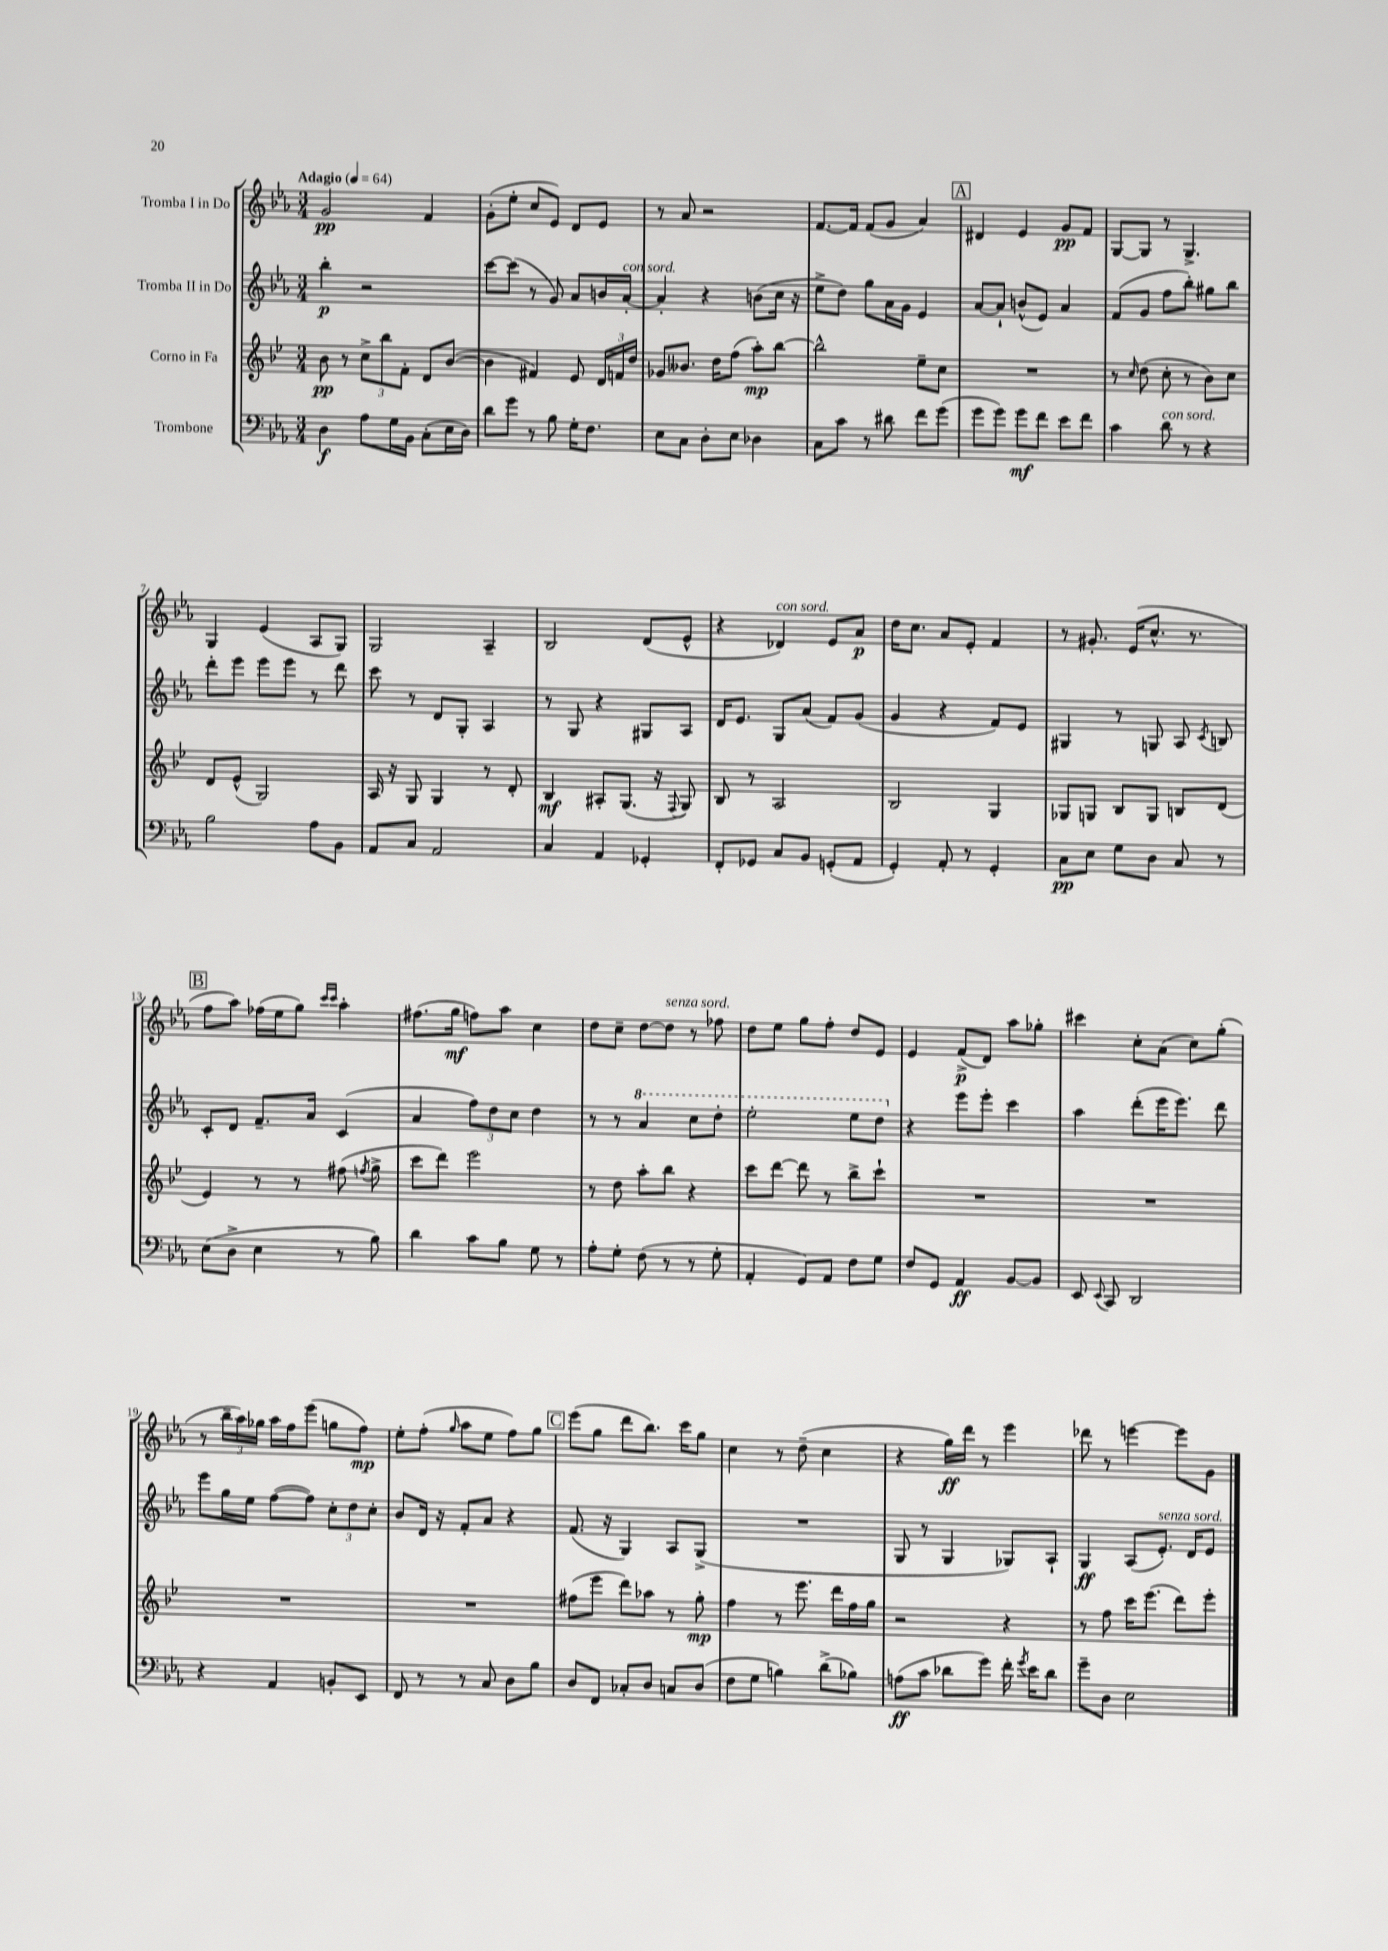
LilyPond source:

<<
\new StaffGroup <<
\new Staff = "s0" \with { instrumentName = "Tromba I in Do" } {
    \clef treble \key ees \major \numericTimeSignature \time 3/4 \tempo "Adagio" 4 = 64
    \autoBeamOff g'2\pp f'4 |
    g'8[-.( ees''8]-. c''8[ ees'8]) d'8[ ees'8] |
    r8 aes'8 r2 |
    f'8.[~ f'16] f'8[( g'8] aes'4) |
    \mark \markup { \box "A" } dis'4 ees'4 g'8[\pp f'8] |
    g8[~ g8] r8 g4.-> |
    g4 ees'4( aes8[ g8]) |
    g2 aes4-- |
    bes2 d'8[( ees'8]-^ |
    r4 des'4^\markup { \italic "con sord." }) ees'8[ aes'8]\p |
    d''16[ c''8.] aes'8[ ees'8]-. f'4 |
    r8 gis'8.-. ees'16[( c''8.]-^ r8. |
    \mark \markup { \box "B" } f''8[ aes''8]) fes''16[( ees''16 g''8]) \grace { c'''16[ c'''16] } aes''4-. |
    fis''8.[( g''16]\mf f''8[) aes''8] c''4 |
    d''8[ c''8]-- d''8[~ d''8]^\markup { \italic "senza sord." } r8 fes''8 |
    d''8[ ees''8] g''8[ f''8]-. d''8[ ees'8] |
    ees'4 f'8[->\p( d'8]) aes''8[ ges''8]-. |
    cis'''4 c''8[-. aes'8]( c''8[) g''8]-.( |
    r8 \tuplet 3/2 { bes''16[-- aes''16) ges''16] } aes''16[ f''16 ees'''8]( g''8[ f''8]\mp) |
    ees''8[-. f''8]-.( \grace { g''16 } aes''8[ ees''8] f''8[) g''8] |
    \mark \markup { \box "C" } ees'''8[( g''8] d'''8[ bes''8.]) c'''16[ g''8] |
    c''4 r8 d''8--( c''4 |
    r4 g''16[\ff) d'''16] r8 ees'''4 |
    des'''8 r8 e'''4~ e'''8[ g'8] \bar "|." |
}
\new Staff = "s1" \with { instrumentName = "Tromba II in Do" } {
    \clef treble \key ees \major \numericTimeSignature \time 3/4
    \autoBeamOff bes''4-.\p r2 |
    c'''8[~ c'''8]( r8 g'8) aes'8[ b'16 aes'16]~-.^\markup { \italic "con sord." } |
    aes'4-. r4 b'8[( c''16] r16 |
    ees''8[-> d''8]) g''8[ aes'16 g'16] ees'4 |
    \mark \markup { \box "A" } aes'8[~ aes'8]-! b'8[-^( ees'8]) aes'4 |
    f'8[( g'8] f''8[ bes''8]-.) gis''8[ bes''8] |
    d'''8[-. ees'''8] ees'''8[ ees'''8] r8 d'''8 |
    c'''8 r8 d'8[ g8]-. aes4 |
    r8 g8 r4 gis8[ aes8] |
    d'16[ ees'8.] g8[ aes'8]( f'8[) g'8]( |
    g'4 r4 f'8[) ees'8] |
    gis4 r8 g8 aes8 \acciaccatura { c'8 } b8 |
    \mark \markup { \box "B" } c'8[-. d'8] f'8.[-- aes'16] c'4( |
    aes'4 \tuplet 3/2 { f''8[) d''8 c''8] } d''4 |
    r8 r8 \ottava #1 aes''4 c'''8[ d'''8]-. |
    ees'''2-. ees'''8[ d'''8] \ottava #0 |
    r4 ees'''8[ ees'''8]-. c'''4 |
    aes''4 d'''8[-.( ees'''16 ees'''8.]) d'''8 |
    ees'''8[ g''16 ees''16] f''8[~( f''8]) \tuplet 3/2 { c''8[-. d''8 c''8]-. } |
    bes'8[ d'16] r16 f'8[-. aes'8] r4 |
    \mark \markup { \box "C" } f'8.( r16 g4) aes8[ g8]->( |
    R2. |
    g8 r8 g4 ges8[) aes8]-! |
    g4\ff aes8[( ees'8.]-.^\markup { \italic "senza sord." }) d'16[ ees'8] \bar "|." |
}
\new Staff = "s2" \with { instrumentName = "Corno in Fa" } {
    \clef treble \key bes \major \numericTimeSignature \time 3/4
    \autoBeamOff bes'8\pp r8 \tuplet 3/2 { c''8[-> bes''8 f'8]-. } d'8[ bes'8]~( |
    bes'4 fis'4) ees'8 \tuplet 3/2 { d'16[ f'16 d''16] } |
    ges'8[ beses'8.] d''16[ f''8]( a''8[-.\mp) bes''8]~ |
    bes''2-^ ees''8[-- c''8] |
    \mark \markup { \box "A" } R2. |
    r8 \grace { c''16 } d''8( c''8-. r8 bes'8[) c''8] |
    d'8[ ees'8]-^( g2) |
    a16 r16 g8 g4 r8 d'8-. |
    bes4\mf ais8[-. g8.]( r16 \appoggiatura { f8 } g8) |
    bes8 r8 a2 |
    bes2 g4 |
    ges8[ g8] bes8[ g8] b8[ d'8]( |
    \mark \markup { \box "B" } ees'4) r8 r8 fis''8( \acciaccatura { f''8 } g''8-> |
    c'''8[ d'''8]) ees'''2 |
    r8 d''8 a''8[-. bes''8] r4 |
    c'''8[ d'''8]~ d'''8 r8 bes''8[-> c'''8]-! |
    R2. |
    R2. |
    R2. |
    R2. |
    \mark \markup { \box "C" } fis''8[( ees'''8] d'''8[) aes''8] r8 g''8-.\mp |
    f''4 r8 ees'''8. d'''16[ f''16 g''16] |
    r2 r4 |
    r8 f''8 c'''16[ ees'''8.]( d'''8[) ees'''8]-. \bar "|." |
}
\new Staff = "s3" \with { instrumentName = "Trombone" } {
    \clef bass \key ees \major \numericTimeSignature \time 3/4
    \autoBeamOff d4\f aes8[ g16 bes,16] c8[-.( ees16 d16]) |
    d'8[ g'8] r8 bes8 g16[-. f8.] |
    ees8[ c8] d8[-. ees8] des4 |
    c8[ c'8] r8 dis'8 f'8[ g'8]( |
    \mark \markup { \box "A" } g'8[ g'8]) g'8[\mf f'8] ees'8[ f'8] |
    c'4 d'8^\markup { \italic "con sord." } r8 r4 |
    bes2 aes8[ bes,8] |
    aes,8[ c8] aes,2 |
    c4 aes,4 ges,4-. |
    f,8[-. ges,8] c8[ bes,8] g,8[-.( aes,8] |
    g,4-.) aes,8-. r8 g,4-. |
    c8[\pp ees8] g8[ d8] c8 r8 |
    \mark \markup { \box "B" } ees8[( d8]-> ees4 r8 bes8) |
    d'4 c'8[ bes8] g8 r8 |
    aes8[-. g8]-. f8( r8 r8 g8-. |
    aes,4-. g,8[) aes,8] f8[ g8] |
    f8[ g,8] aes,4\ff bes,8[~ bes,8] |
    ees,8 \appoggiatura { ees,8 } c,8 d,2 |
    r4 aes,4 b,8[-. ees,8] |
    f,8 r8 r8 c8 d8[ bes8] |
    \mark \markup { \box "C" } d8[ f,8] ces8[-. d8] c8[ d8]( |
    f8[ g8] b4) d'8[->( bes8]) |
    a8[\ff( c'8] des'8[ g'8]) f'16-. \acciaccatura { g'8 } ees'16[ des'8] |
    g'8[-- d8] ees2 \bar "|." |
}
>>
>>
